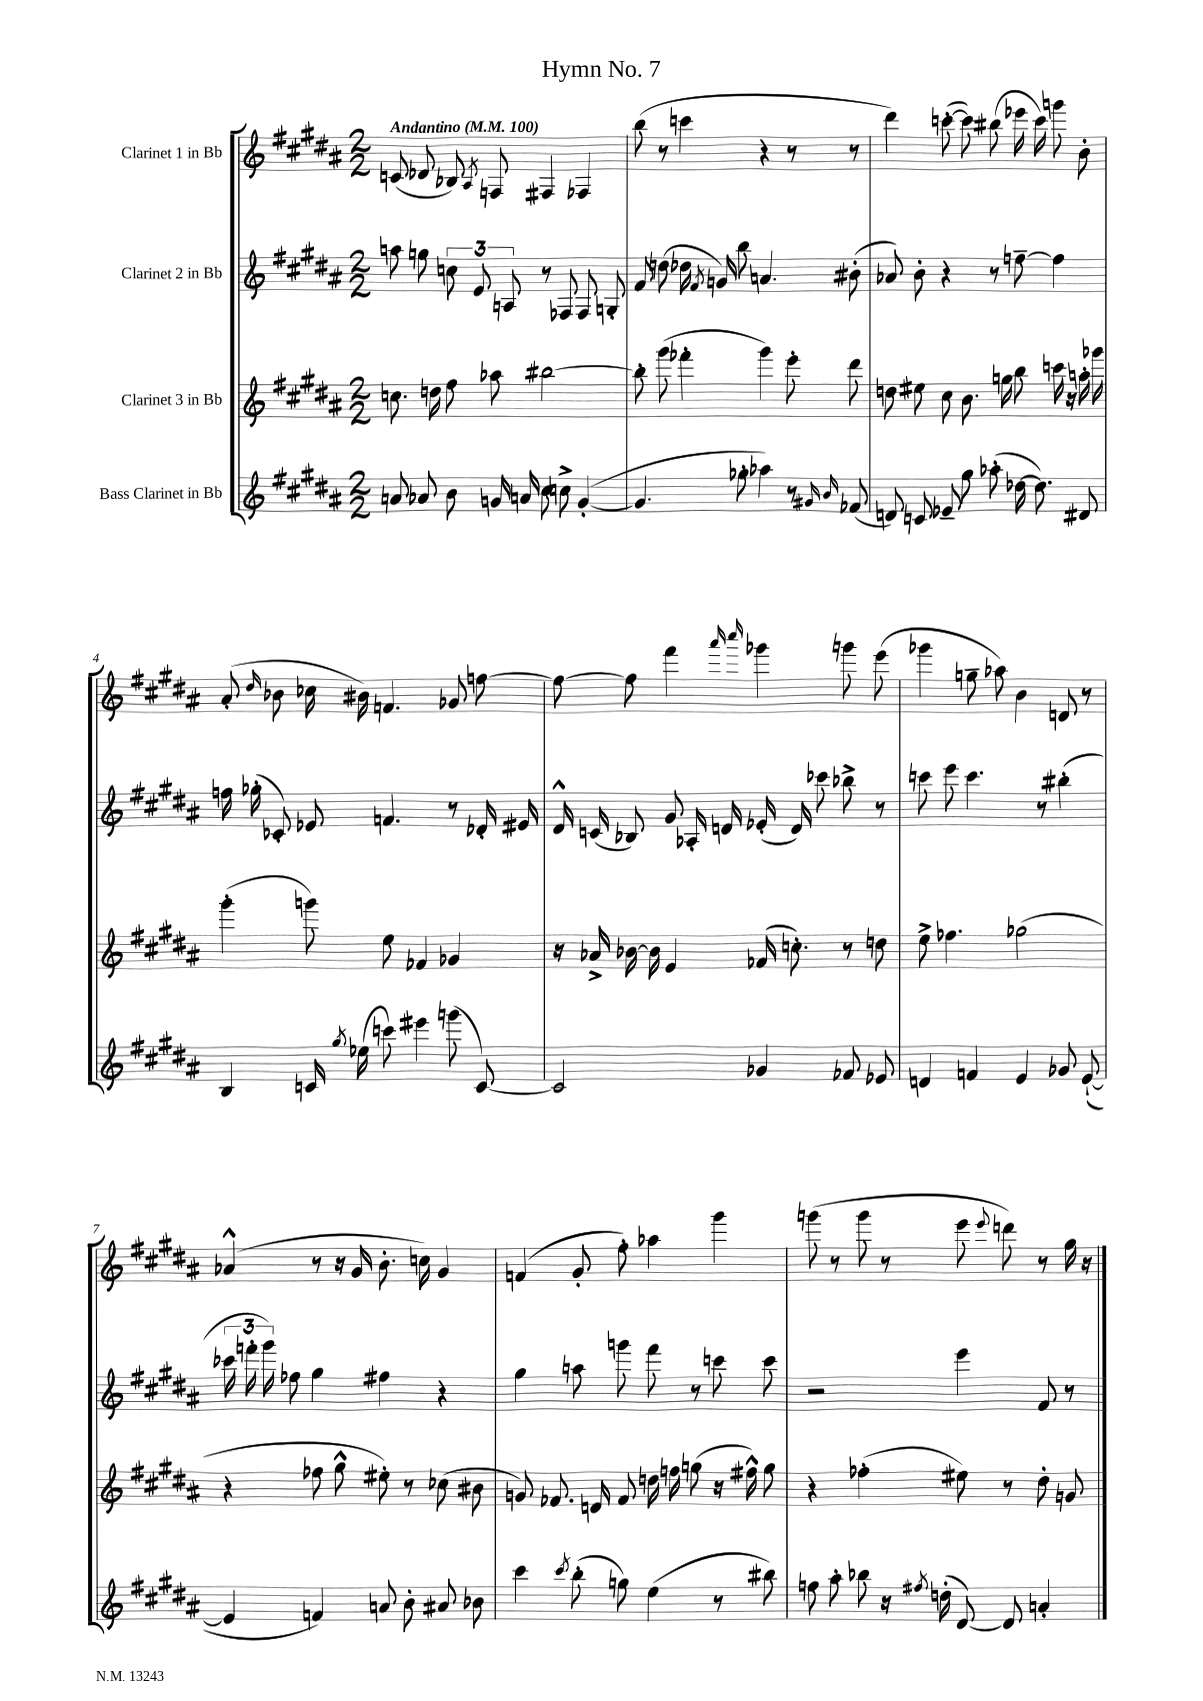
\header { title = "Hymn No. 7" }
<<
\new StaffGroup <<
\new Staff = "s0" \with { instrumentName = "Clarinet 1 in Bb" } {
    \clef treble \key b \major \numericTimeSignature \time 2/2 \tempo "Andantino" 4 = 100
    \autoBeamOff c'8( des'8 bes8) \acciaccatura { ais8 } f8 fis4 fes4 |
    b''8( r8 c'''4 r4 r8 r8 |
    dis'''4) c'''8~-.( c'''8) bis''8( ees'''16 c'''16) g'''8 b'8-. |
    ais'8-.( \grace { dis''16 } bes'8 ces''16 bis'16) f'4. ges'8 f''8~ |
    f''8~ f''8 fis'''4 \grace { ais'''16 cis''''16 } ges'''4 g'''8 e'''8( |
    ges'''4 g''8-- aes''8) b'4 d'8 r8 |
    aes'4-^( r8 r16 gis'16 b'8.-. c''16) gis'4 |
    f'4( gis'8-. fis''8-.) aes''4 gis'''4 |
    g'''8( r8 g'''8 r8 e'''8 \appoggiatura { e'''8 } d'''8) r8 gis''16 r16 \bar "|." |
}
\new Staff = "s1" \with { instrumentName = "Clarinet 2 in Bb" } {
    \clef treble \key b \major \numericTimeSignature \time 2/2
    \autoBeamOff a''8 g''8 \tuplet 3/2 { c''8 e'8 a8 } r8 fes8 fes8 g8-. |
    fis'8 d''8( des''16 \acciaccatura { fis'8 } g'16) b''8 a'4. bis'8-.( |
    aes'8) b'8-. r4 r8 f''8~-- f''4 |
    f''16 ges''16-.( ces'8-.) ees'8 f'4. r8 des'16-. eis'16 |
    dis'16-^ c'16( bes8) gis'8 aes16-. d'16 ees'16-.( d'16) ces'''8 bes''8-> r8 |
    c'''8 e'''8 c'''4. r8 bis''4-.( |
    \tuplet 3/2 { ces'''16 f'''16-. gis'''16) } fes''8 gis''4 fis''4 r4 |
    gis''4 a''8 g'''8 fis'''8 r8 c'''8 c'''8 |
    r2 e'''4 fis'8 r8 \bar "|." |
}
\new Staff = "s2" \with { instrumentName = "Clarinet 3 in Bb" } {
    \clef treble \key b \major \numericTimeSignature \time 2/2
    \autoBeamOff c''8. d''16 fis''8 aes''8 bis''2~ |
    bis''8-. gis'''8( fes'''4-. gis'''4) e'''8-. dis'''8 |
    d''8 eis''8 cis''8 b'8. g''16 b''8 c'''16 r16 a''16-. ges'''16 |
    gis'''4-.( g'''8) e''8 fes'4 ges'4 |
    r16 aes'16-> bes'16~ bes'16 e'4 fes'16( c''8.-.) r8 d''8 |
    e''8-> fes''4. ges''2( |
    r4 fes''8 gis''8-^ eis''8-.) r8 ces''8( bis'8 |
    g'8) fes'8. d'16 fes'8 d''16 f''16 g''8( r16 fis''16-^) g''8 |
    r4 fes''4-.( eis''8) r8 dis''8-. g'8 \bar "|." |
}
\new Staff = "s3" \with { instrumentName = "Bass Clarinet in Bb" } {
    \clef treble \key b \major \numericTimeSignature \time 2/2
    \autoBeamOff a'8 aes'8 b'8 g'16 a'16 cis''8 c''8-> g'4~-.( |
    g'4. ges''8-. aes''4) r8 \grace { gis'16 b'16 } fes'8( |
    d'8) c'8 ees'8-- gis''8 aes''8-.( des''16~ des''8.) dis'8 |
    b4 c'16 \acciaccatura { gis''8 } ees''16( c'''8) eis'''4 g'''8( c'8~) |
    c'2 ges'4 fes'8 ees'8 |
    d'4 f'4 e'4 ges'8 e'8~-!( |
    e'4 f'4) a'8 b'8-. ais'8 bes'8 |
    cis'''4 \acciaccatura { cis'''8 } b''8-.( g''8) e''4( r8 bis''8) |
    f''8 ais''8-. bes''8 r16 \acciaccatura { fis''8 } d''16-.( dis'8~) dis'8 a'4-. \bar "|." |
}
>>
>>
